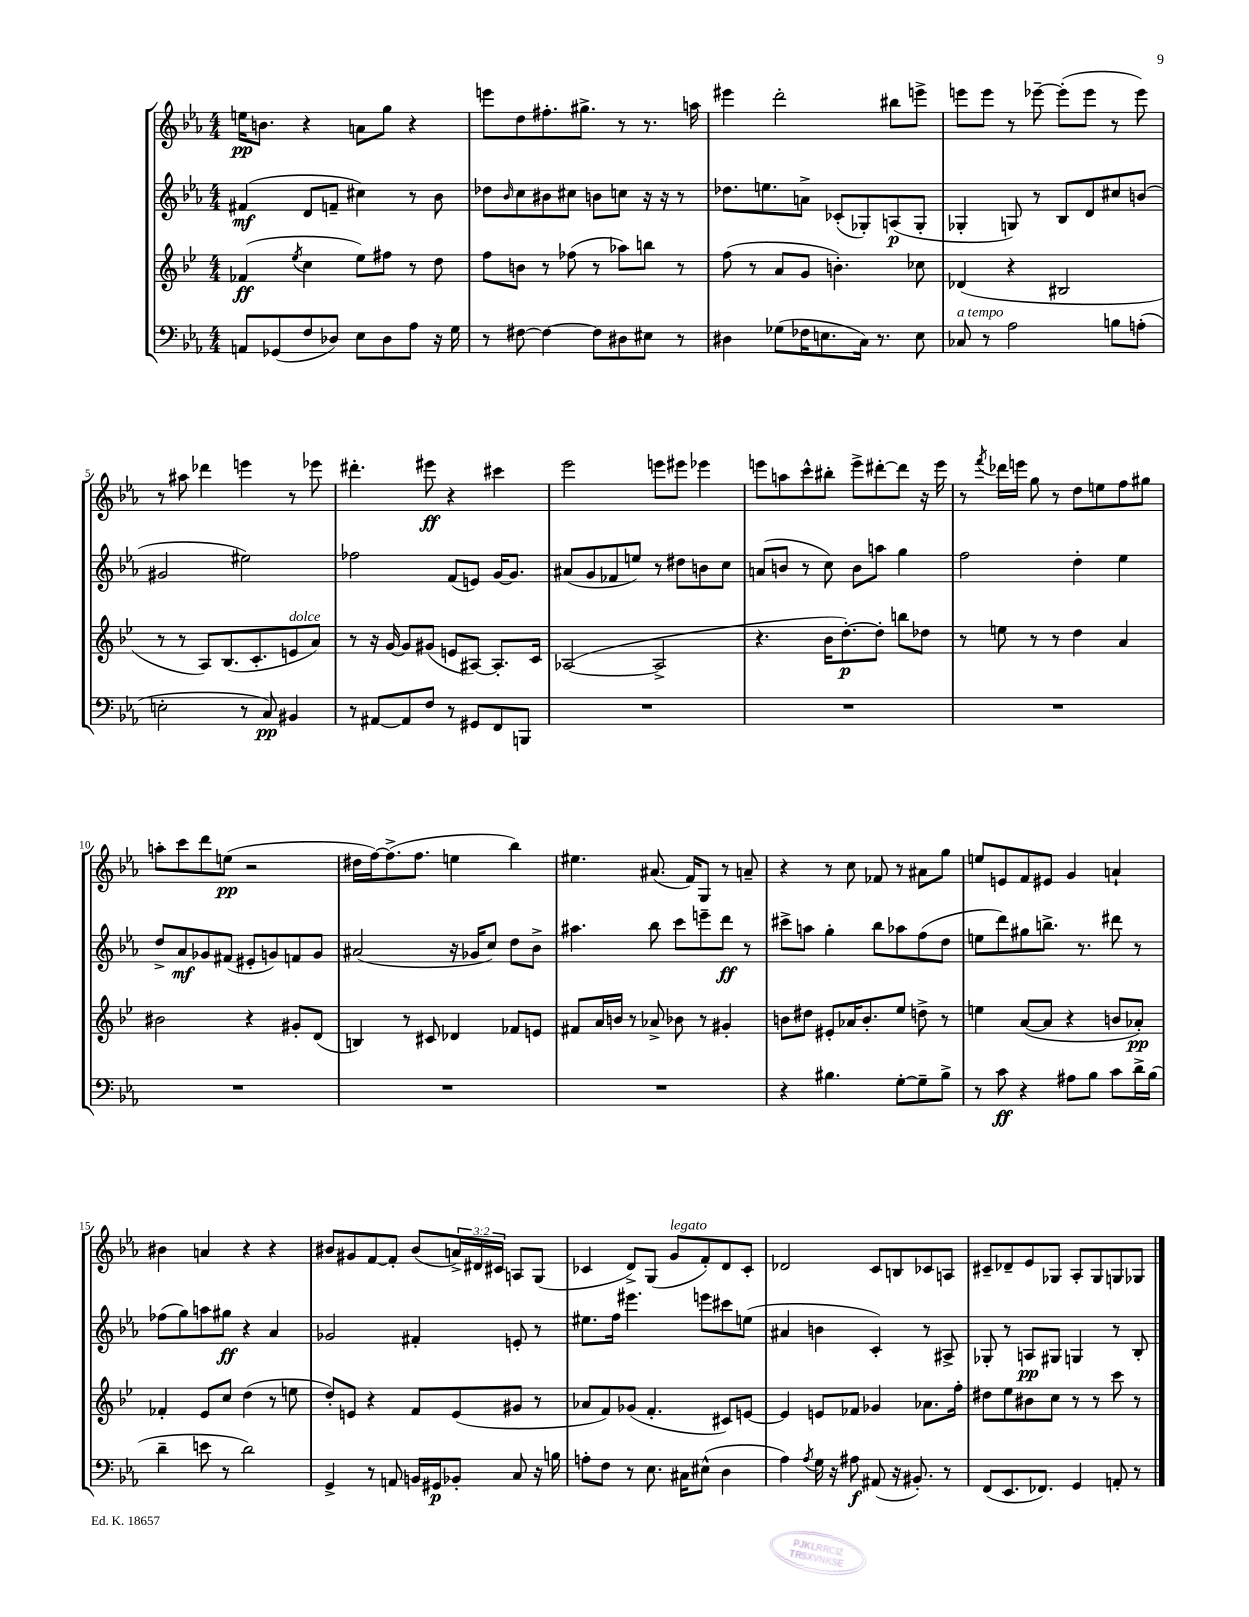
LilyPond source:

<<
\new StaffGroup <<
\new Staff = "s0" {
    \clef treble \key ees \major \numericTimeSignature \time 4/4 \override Staff.TupletNumber.text = #tuplet-number::calc-fraction-text
    e''16\pp b'8. r4 a'8 g''8 r4 |
    e'''8 d''8 fis''8.-. gis''8.-> r8 r8. a''16 |
    eis'''4 d'''2-. bis''8 e'''8-> |
    e'''8 e'''8 r8 ees'''8~-- ees'''8-.( ees'''8 r8 ees'''8) |
    r8 ais''8 des'''4 e'''4 r8 ees'''8 |
    dis'''4.-. eis'''8\ff r4 cis'''4 |
    ees'''2 e'''8 eis'''8 ees'''4 |
    e'''8 a''8 c'''8-^ bis''8-. e'''8-> dis'''8~-. dis'''8 r16 e'''16 |
    r8 \acciaccatura { f'''8 } des'''16 e'''16 g''8 r8 d''8 e''8 f''8 gis''8 |
    a''8-. c'''8 d'''8 e''8\pp( r2 |
    dis''16 f''16~) f''8.->( f''8. e''4 bes''4) |
    eis''4. ais'8.( f'16) g8 r8 a'8-- |
    r4 r8 c''8 fes'8 r8 ais'8 g''8 |
    e''8 e'8 f'8 eis'8 g'4 a'4-! |
    bis'4 a'4 r4 r4 |
    bis'8 gis'8 f'8~ f'8-. bis'8( \tuplet 3/2 { a'16->) dis'16 cis'16 } a8 g8( |
    ces'4 d'8->) g8( g'8^\markup { \italic "legato" } f'8-.) d'8 ces'8-. |
    des'2 c'8 b8 ces'8 a8 |
    cis'8-- des'8-- ees'8 ges8 aes8-. ges8 g8 ges8 \bar "|." |
}
\new Staff = "s1" {
    \clef treble \key ees \major \numericTimeSignature \time 4/4
    fis'4\mf( d'8 f'8-- cis''4) r8 bes'8 |
    des''8 \grace { bes'16 } c''8 bis'8 cis''8 b'8 c''8 r16 r16 r8 |
    des''8. e''8. a'8-> ces'8-.( ges8-.) a8\p( ges8-. |
    ges4-. g8) r8 bes8 d'8 cis''8 b'8( |
    gis'2 eis''2) |
    fes''2 f'8( e'8) g'16~ g'8. |
    ais'8( g'8 fes'8 e''8) r8 dis''8 b'8 c''8 |
    a'8( b'8 r8 c''8) b'8 a''8 g''4 |
    f''2 d''4-. ees''4 |
    d''8-> aes'8\mf ges'8 fis'8( eis'8-. g'8) f'8 g'8 |
    ais'2( r16 ges'16 c''8) d''8 bes'8-> |
    ais''4. bes''8 c'''8 e'''8-- d'''8\ff r8 |
    cis'''8-> a''8 g''4-. bes''8 aes''8 f''8( d''8 |
    e''8 d'''8) gis''8 b''8.-> r8. dis'''8 r8 |
    fes''8( g''8) a''8 gis''8\ff r4 aes'4 |
    ges'2 fis'4-. e'8-. r8 |
    eis''8. f''16 eis'''4. e'''8 cis'''8 e''8( |
    ais'4 b'4 c'4-.) r8 ais8-> |
    ges8-. r8 a8\pp gis8 g4 r8 bes8-. \bar "|." |
}
\new Staff = "s2" {
    \clef treble \key bes \major \numericTimeSignature \time 4/4
    fes'4\ff( \acciaccatura { ees''8 } c''4 ees''8) fis''8 r8 d''8 |
    f''8 b'8 r8 fes''8( r8 aes''8) b''8 r8 |
    f''8( r8 a'8 g'8 b'4.-.) ces''8 |
    des'4( r4 bis2 |
    r8 r8 a8) bes8.( c'8.-. e'8^\markup { \italic "dolce" } a'8) |
    r8 r16 g'16~ g'8 gis'8( e'8 ais8~) ais8.-. c'16 |
    aes2~( aes2-> |
    r4. bes'16 d''8.~-.\p) d''8-. b''8 des''8 |
    r8 e''8 r8 r8 d''4 a'4 |
    bis'2 r4 gis'8-. d'8( |
    b4) r8 cis'8 des'4 fes'8 e'8 |
    fis'8 a'16 b'16 r8 aes'8-> bes'8 r8 gis'4-. |
    b'8 dis''8 eis'8-. aes'16 b'8.-. ees''8 d''8-> r8 |
    e''4 a'8~( a'8 r4 b'8 aes'8-.\pp) |
    fes'4-. ees'8 c''8 d''4( r8 e''8 |
    d''8-.) e'8 r4 f'8 e'8( gis'8 r8 |
    aes'8 f'8) ges'8( f'4.-. cis'8) e'8~ |
    e'4 e'8 fes'8 ges'4 aes'8. f''16-. |
    dis''8 ees''8 bis'8 c''8 r8 r8 c'''8 r8 \bar "|." |
}
\new Staff = "s3" {
    \clef bass \key ees \major \numericTimeSignature \time 4/4
    a,8 ges,8( f8 des8) ees8 des8 aes8 r16 g16 |
    r8 fis8~ fis4~ fis8 dis8 eis8 r8 |
    dis4 ges8( fes16 e8. c16) r8. e8 |
    ces8^\markup { \italic "a tempo" } r8 aes2 b8 a8-.( |
    e2-. r8 c8\pp) bis,4 |
    r8 ais,8~ ais,8 f8 r8 gis,8 f,8 b,,8 |
    R1 |
    R1 |
    R1 |
    R1 |
    R1 |
    R1 |
    r4 bis4. g8~-. g8-- bis8-> |
    r8 c'8\ff r4 ais8 bes8 c'8 d'16-> bes16( |
    d'4-- e'8 r8 d'2) |
    g,4-> r8 a,8 b,16 gis,16\p bes,8-. c8 r16 b16 |
    a8-. f8 r8 ees8. cis16 eis8-^( d4 |
    aes4) \acciaccatura { aes8 } g16 r16 ais8\f ais,8( r16 bis,8.-.) r8 |
    f,8( ees,8. fes,8.) g,4 a,8-. r8 \bar "|." |
}
>>
>>
